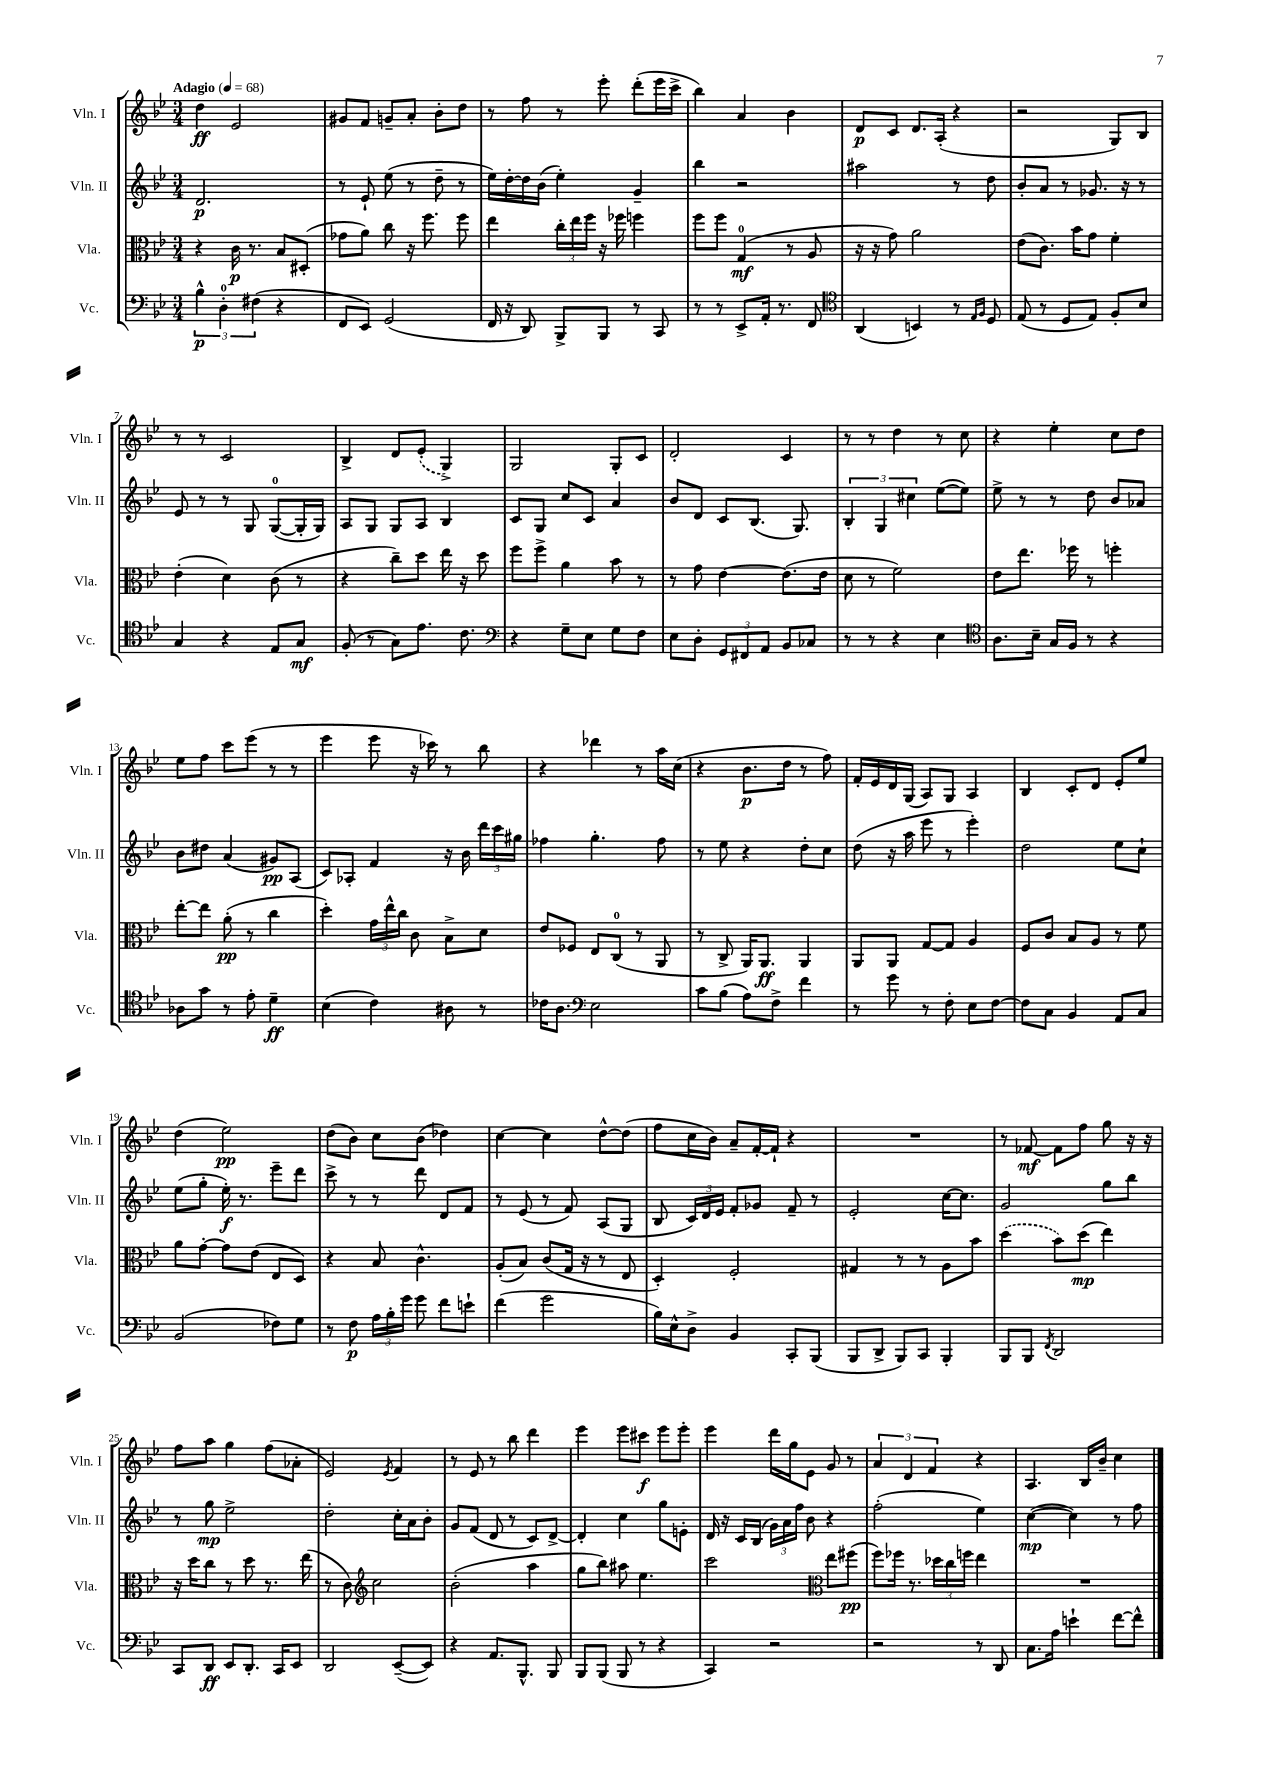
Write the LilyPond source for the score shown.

<<
\new StaffGroup <<
\new Staff = "s0" \with { instrumentName = "Vln. I" shortInstrumentName = "Vln. I" } {
    \clef treble \key bes \major \numericTimeSignature \time 3/4 \tempo "Adagio" 4 = 68
    \autoBeamOff d''4\ff ees'2 |
    gis'8[ f'8] g'8[-- a'8]-. bes'8[-. d''8] |
    r8 f''8 r8 ees'''8-. d'''8[-.( ees'''16 c'''16]-> |
    bes''4) a'4 bes'4 |
    d'8[\p c'8] d'8.[ a16]-.( r4 |
    r2 g8[) bes8] |
    r8 r8 c'2 |
    bes4-> d'8[ \once \slurDashed ees'8]-.( g4->) |
    g2 g8[-. c'8] |
    d'2-. c'4 |
    r8 r8 d''4 r8 c''8 |
    r4 ees''4-. c''8[ d''8] |
    ees''8[ f''8] c'''8[ ees'''8]( r8 r8 |
    ees'''4 ees'''8 r16 ces'''16) r8 bes''8 |
    r4 des'''4 r8 a''16[ c''16]( |
    r4 bes'8.[\p d''16] r8 f''8) |
    f'16[-. ees'16 d'16 g16]( a8[) g8] a4 |
    bes4 c'8[-. d'8] ees'8[-. ees''8] |
    d''4( ees''2\pp) |
    d''8[( bes'8]) c''8[ bes'8]( des''4) |
    c''4~ c''4 d''8[~-^ d''8]( |
    f''8[ c''16 bes'16]) a'8[-- f'16~-. f'16]-! r4 |
    R2. |
    r8 fes'8~\mf fes'8[ f''8] g''8 r16 r16 |
    f''8[ a''8] g''4 f''8[( aes'8]-. |
    ees'2) \acciaccatura { ees'8 } f'4 |
    r8 ees'8 r8 bes''8 d'''4 |
    ees'''4 ees'''8[ cis'''8]\f ees'''8[ ees'''8]-. |
    ees'''4 d'''16[ g''16 ees'8] g'8 r8 |
    \tuplet 3/2 { a'4 d'4 f'4 } r4 |
    a4. bes16[ bes'16]-- c''4 \bar "|." |
}
\new Staff = "s1" \with { instrumentName = "Vln. II" shortInstrumentName = "Vln. II" } {
    \clef treble \key bes \major \numericTimeSignature \time 3/4
    \autoBeamOff d'2.\p |
    r8 ees'8-! ees''8( r8 d''8-- r8 |
    ees''16[) d''16~-. d''16 bes'16]( ees''4-.) g'4-- |
    bes''4 r2 |
    ais''2 r8 d''8 |
    bes'8[-. a'8] r8 ges'8. r16 r8 |
    ees'8 r8 r8 g8 g8[-0~( g16-. g16]) |
    a8[ g8] g8[ a8] bes4 |
    c'8[ g8] c''8[ c'8] a'4 |
    bes'8[ d'8] c'8[ bes8.]( g8.) |
    \tuplet 3/2 { bes4-. g4 cis''4 } ees''8[~( ees''8]) |
    ees''8-> r8 r8 d''8 bes'8[ aes'8] |
    bes'8[ dis''8] a'4( gis'8[\pp) a8]( |
    c'8[) aes8]-. f'4 r16 bes'16 \tuplet 3/2 { d'''16[ c'''16 gis''16] } |
    fes''4 g''4.-. fes''8 |
    r8 ees''8 r4 d''8[-. c''8] |
    d''8( r16 a''16 ees'''8 r8 ees'''4-.) |
    d''2 ees''8[ c''8]-! |
    ees''8[( g''8]-. ees''16-.\f) r8. ees'''8[-- d'''8] |
    c'''8-> r8 r8 d'''8 d'8[ f'8] |
    r8 ees'8( r8 f'8) a8[( g8] |
    bes8 \tuplet 3/2 { c'16[) d'16 ees'16] } f'8[-. ges'8] f'8-- r8 |
    ees'2-. c''16[~ c''8.] |
    g'2 g''8[ bes''8] |
    r8 g''8\mp ees''2-> |
    d''2-. c''16[-. a'16 bes'8]-. |
    g'8[ f'8]( d'8 r8 c'8[) d'8]~-> |
    d'4-. c''4 g''8[ e'8]-. |
    d'16 r16 c'16[ bes16]( \tuplet 3/2 { g'16[) a'16 f''16] } bes'8 r4 |
    f''2-.( ees''4) |
    c''4~\mp( c''4) r8 f''8 \bar "|." |
}
\new Staff = "s2" \with { instrumentName = "Vla." shortInstrumentName = "Vla." } {
    \clef alto \key bes \major \numericTimeSignature \time 3/4
    \autoBeamOff r4 c'16\p r8. bes8[ dis8]-.( |
    ges'8[ a'8]) c''8 r16 f''8. f''8 |
    ees''4 \tuplet 3/2 { c''16[-. ees''16 f''16] } r16 fes''16 f''4 |
    f''8[ f''8] g4-0\mf( r8 a8 |
    r16 r16 g'8) a'2 |
    ees'8[( c'8.]) bes'16[ g'8] f'4-. |
    ees'4-.( d'4) c'8( r8 |
    r4 c''8[--) d''8] ees''16 r16 d''8 |
    f''8[ f''8]-> a'4 bes'8 r8 |
    r8 g'8 ees'4~ ees'8.[( ees'16] |
    d'8 r8 f'2) |
    ees'8[ ees''8.] fes''16 r8 f''4-. |
    ees''8[~-. ees''8] a'8-.\pp( r8 c''4 |
    d''4-.) \tuplet 3/2 { g'16[ ees''16-^ c''16] } c'8 bes8[-> d'8] |
    ees'8[ fes8] ees8[ c8]-0( r8 a,8 |
    r8 c8-> a,16[) a,8.]\ff a,4 |
    a,8[ a,8] g8[~ g8] a4 |
    f8[ c'8] bes8[ a8] r8 f'8 |
    a'8[ g'8]~-. g'8[ ees'8]( ees8[ d8]) |
    r4 bes8 c'4.-^ |
    a8[-.( bes8]) c'8[( g16] r16 r8 ees8 |
    d4-.) f2-. |
    gis4 r8 r8 a8[ bes'8] |
    \once \slurDashed d''4( bes'8[) d''8]\mp( ees''4) |
    r16 d''16[ c''8] r8 d''8 r8. ees''16( |
    r8 c'8) \clef treble c''2 |
    bes'2-.( a''4 |
    g''8[ bes''8]) ais''8 ees''4. |
    c'''2 \clef alto ees''8[ fis''8]\pp( |
    f''8[) fes''16] r8. \tuplet 3/2 { des''16[ c''16 f''16] } ees''4 |
    R2. \bar "|." |
}
\new Staff = "s3" \with { instrumentName = "Vc." shortInstrumentName = "Vc." } {
    \clef bass \key bes \major \numericTimeSignature \time 3/4
    \autoBeamOff \tuplet 3/2 { bes4-^\p d4-0-. fis4( } r4 |
    f,8[ ees,8]) g,2( |
    f,16 r16 d,8) bes,,8[-> bes,,8] r8 c,8 |
    r8 r8 ees,8[-> a,16]-. r8. f,8 |
    \clef tenor a,4( b,4) r8 \grace { ees16[ f16] } d8 |
    ees8( r8 d8[ ees8]) f8[-. bes8] |
    g4 r4 ees8[ g8]\mf |
    f8-.( r8 g8[) ees'8.] c'8. |
    \clef bass r4 g8[-- ees8] g8[ f8] |
    ees8[ d8]-. \tuplet 3/2 { g,8[ fis,8 a,8] } bes,8[ ces8] |
    r8 r8 r4 ees4 |
    \clef tenor a8.[ bes16]-- g16[ f16] r8 r4 |
    aes8[ g'8] r8 ees'8-. d'4--\ff |
    bes4( c'4) ais8 r8 |
    ces'16[ a8.] \clef bass ees2 |
    c'8[ bes8]( a8[) f8]-> f'4 |
    r8 g'8 r8 f8-. ees8[ f8]~ |
    f8[ c8] bes,4 a,8[ c8] |
    bes,2( fes8[) g8] |
    r8 f8\p \tuplet 3/2 { a16[ bes16-. g'16] } g'8 f'8[ e'8]-! |
    f'4( g'2 |
    bes16[) ees16-^ d8]-> bes,4 c,8[-. bes,,8]( |
    bes,,8[ d,8]-> bes,,8[) c,8] bes,,4-. |
    bes,,8[ bes,,8] \acciaccatura { f,8 } d,2 |
    c,8[ d,8]\ff ees,8[ d,8.]-. c,16[ ees,8] |
    d,2 ees,8[~--( ees,8]) |
    r4 a,8.[ bes,,8.]-^ bes,,8 |
    bes,,8[ bes,,8]( bes,,8 r8 r4 |
    c,4) r2 |
    r2 r8 d,8 |
    c8.[ a16] e'4-! f'8[~ f'8]-^ \bar "|." |
}
>>
>>
